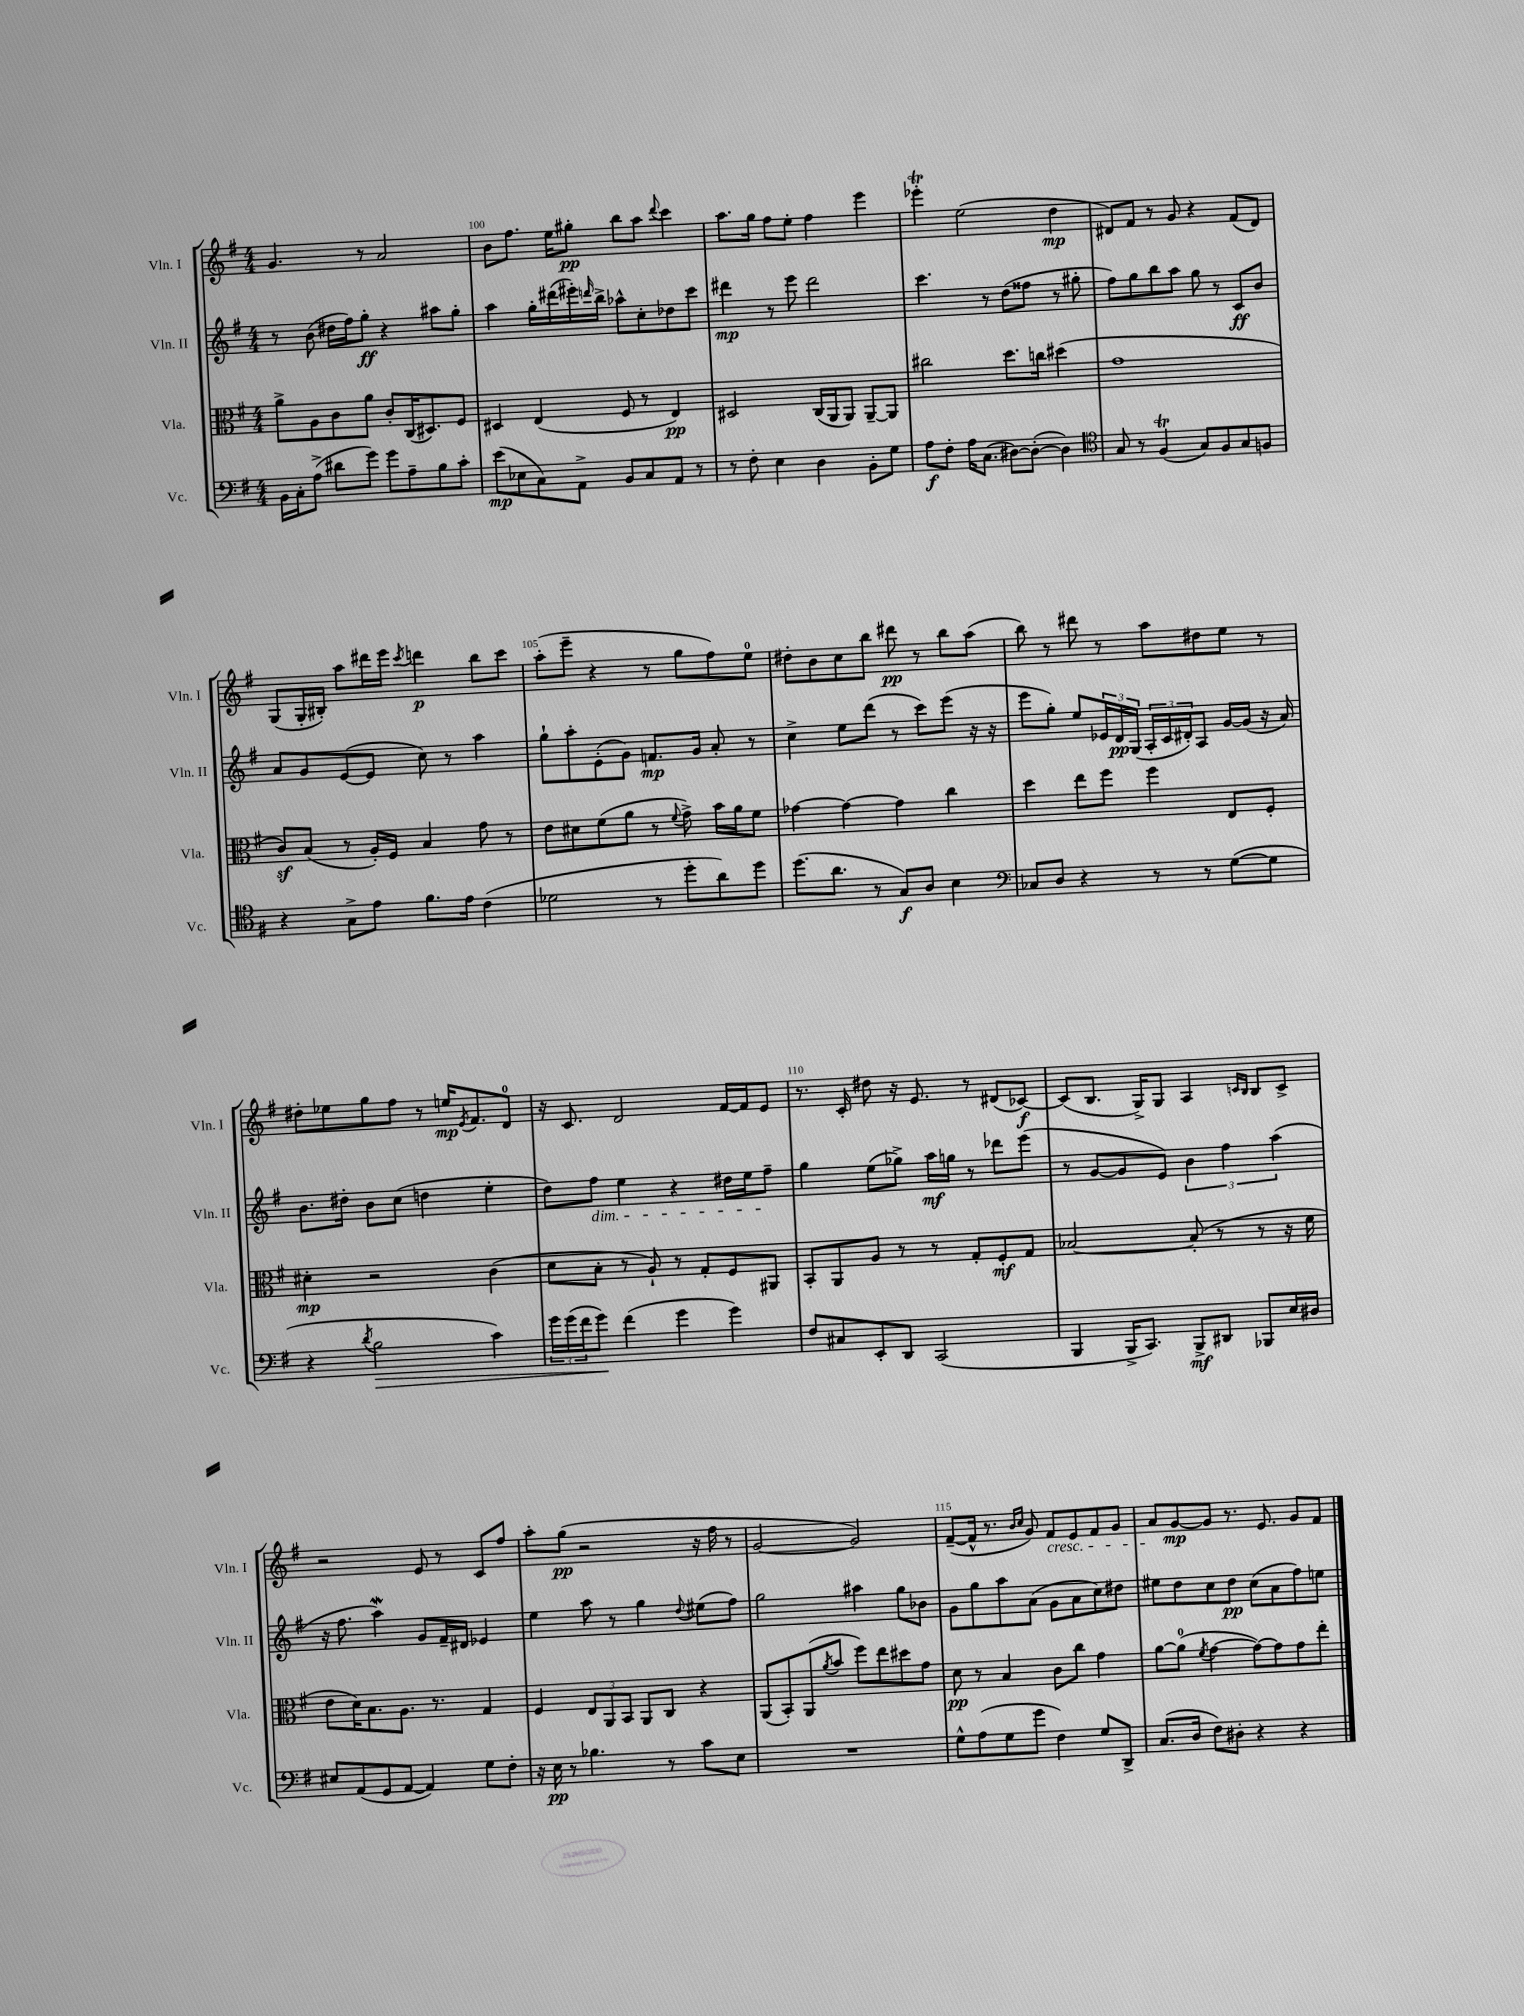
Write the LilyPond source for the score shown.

<<
\new StaffGroup <<
\new Staff = "s0" \with { instrumentName = "Vln. I" shortInstrumentName = "Vln. I" } {
    \clef treble \key g \major \numericTimeSignature \time 4/4
    g'4. r8 a'2 |
    b'8 fis''8. e''16 gis''8-.\pp b''8 a''8 \appoggiatura { d'''8 } c'''4 |
    a''8. g''16 fis''8 e''8-. fis''4 e'''4 |
    ees'''4-.\trill e''2( d''4\mp |
    dis'8) fis'8 r8 g'8 r4 fis'8( dis'8) |
    g8( g16-. bis16-.) a''8 dis'''16 e'''16 \acciaccatura { c'''8 } d'''4\p b''8 c'''8 |
    a''8-.( e'''8-- r4 r8 g''8 fis''8) e''8-0 |
    dis''8-. b'8 c''8 b''8 dis'''8\pp r8 b''8 a''8( |
    b''8) r8 dis'''8 r8 a''8 dis''8 e''8 r8 |
    dis''8-. ees''8 g''8 fis''8 r8 e''16\mp \acciaccatura { e'8 } fis'8. d'8-0 |
    r16 c'8. d'2 fis'16~ fis'16 e'8 |
    r8. c'16-. dis''8 r16 e'8. r8 dis'8( ces'8~\f) |
    ces'8( b8. g16->) g8 a4 \grace { c'16 b16 } b8 c'8-> |
    r2 e'8 r8 c'8 fis''8 |
    a''8-. g''8\pp( r2 r16 fis''16 r8 |
    g'2~ g'2) |
    fis'8~--( fis'16-^ r8. \grace { b'16 c''16 } g'8) fis'8\cresc e'8 fis'8 g'8 |
    a'8\! g'8~\mp g'8 r8. e'8. g'8 fis'8 \bar "|." |
}
\new Staff = "s1" \with { instrumentName = "Vln. II" shortInstrumentName = "Vln. II" } {
    \clef treble \key g \major \numericTimeSignature \time 4/4
    r8 b'8( dis''16 fis''16) g''8-.\ff r4 ais''8 g''8-. |
    a''4 g''16-. dis'''16( eis'''16-.) \grace { d'''16 } b''16-> aes''8-^ c''8-. des''8 c'''8 |
    dis'''4\mp r8 e'''8 dis'''2 |
    c'''4. r8 d''8( fisis''8 r8 gis''8-. |
    fis''8) g''8 b''8 a''8 g''8 r8 c'8\ff b'8 |
    a'8 g'8 e'8~( e'8 c''8) r8 a''4 |
    g''8-! a''8-. e'8-.( g'8) f'8.\mp g'16 a'8-. r8 |
    c''4-> e''8 d'''8( r8 c'''8) e'''8( r16 r16 |
    e'''8 g''8-.) e''8 \tuplet 3/2 { ees'16 d'16\pp g16( } \tuplet 3/2 { a16-. c'16 dis'16-.) } a8 g'16~ g'16( r16 a'16) |
    b'8. dis''16-. b'8 c''8( d''4 e''4-. |
    d''8) fis''8\dim e''4 r4 dis''16 e''16 fis''8--\! |
    g''4 e''8( ges''8->) a''16\mf g''16 r8 des'''8 e'''8( |
    r8 g'8~ g'8 e'8) \tuplet 3/2 { b'4 fis''4 a''4( } |
    r16 fis''8. a''4\mordent) g'8 fis'16-- dis'16 ees'4 |
    e''4 a''8 r8 g''4 \appoggiatura { d''8 } eis''8( fis''8) |
    g''2 ais''4 g''8 bes'8 |
    g'8 g''8 a''8 a'8( g'8 a'8 c''8) dis''8 |
    eis''8 d''8 c''8 d''8\pp c''8( a'8 fis''8) e''8 \bar "|." |
}
\new Staff = "s2" \with { instrumentName = "Vla." shortInstrumentName = "Vla." } {
    \clef alto \key g \major \numericTimeSignature \time 4/4
    a'8-> a8 c'8 a'8 c'8-. c16( dis8.) fis8 |
    dis4 e4( fis8 r8 e4\pp) |
    dis2 c16( a,16 a,8) a,8~-- a,8 |
    cis''2 d''8. c''16 dis''4( |
    g'1 |
    c'8\sf) b8( r8 a16-.) fis16 b4 g'8 r8 |
    e'8 dis'8 fis'8( a'8 r8 \appoggiatura { fis'8 } g'8->) b'16 a'16 fis'8 |
    ges'4~ ges'4~ ges'4 c''4 |
    d''4 e''8 fis''8 fis''4 e8 fis8-. |
    dis'4-.\mp r2 c'4( |
    d'8 b8-. r8 a8-!) r8 g8-. fis8 ais,8 |
    b,8-. a,8 a8 r8 r8 g8-. fis8-.\mf g8 |
    bes2~ bes8-.( r8 r8 r16 fis'16 |
    e'8 d'16) b8. a8. r8. g4 |
    fis4 \tuplet 3/2 { e8 a,8 b,8 } a,8 c8 r4 |
    a,8( b,8-.) a,8( \acciaccatura { a'8 } b'8 fis''8) e''8 dis''8 g'8 |
    d'8\pp r8 b4 c'8 c''8 g'4 |
    a'8~ a'8-0( \acciaccatura { fis'8 } g'4~ g'8~) g'8 g'8 e''8-. \bar "|." |
}
\new Staff = "s3" \with { instrumentName = "Vc." shortInstrumentName = "Vc." } {
    \clef bass \key g \major \numericTimeSignature \time 4/4
    b,16 c16-. a8->( dis'8 g'8) g'8 a8-- b8 c'8-. |
    e'8\mp( ees8 c8) a,8-> b,8 c8 a,8 r8 |
    r8 fis8-. e4 d4 b,8-. g8 |
    a8\f fis8-. a16 c8.( dis8~) dis8~-.( dis4) |
    \clef tenor g8 r8 fis4\trill( g8) fis8 g8 f8 |
    r4 g8-> e'8 fis'8. e'16 c'4( |
    des'2 r8 d''8-. a'8) d''8 |
    d''8.( a'8. r8 g8\f) a8 b4 |
    \clef bass ces8 d8 r4 r8 r8 g8~( g8 |
    r4 \acciaccatura { d'8 } b2\> c'4) |
    \tuplet 3/2 { g'16 g'16( fis'16 } g'8\!) fis'4( g'4 g'4) |
    fis8 cis8 e,8-. d,8 c,2( |
    b,,4 b,,16-> c,8.) b,,8->\mf dis,8 bes,,8 e16 dis16 |
    eis8 a,8( g,8 a,8~ a,4) g8 fis8-. |
    r16 e16\pp r8 bes4. r8 c'8 e8 |
    R1 |
    g8-^ a8( g8 g'8 fis4) g8 d,8-> |
    c8.( d16 fis8) dis8-. r4 r4 \bar "|." |
}
>>
>>
\layout { \context { \Score currentBarNumber = #99 \override BarNumber.break-visibility = ##(#f #t #t) barNumberVisibility = #(every-nth-bar-number-visible 5) } }
